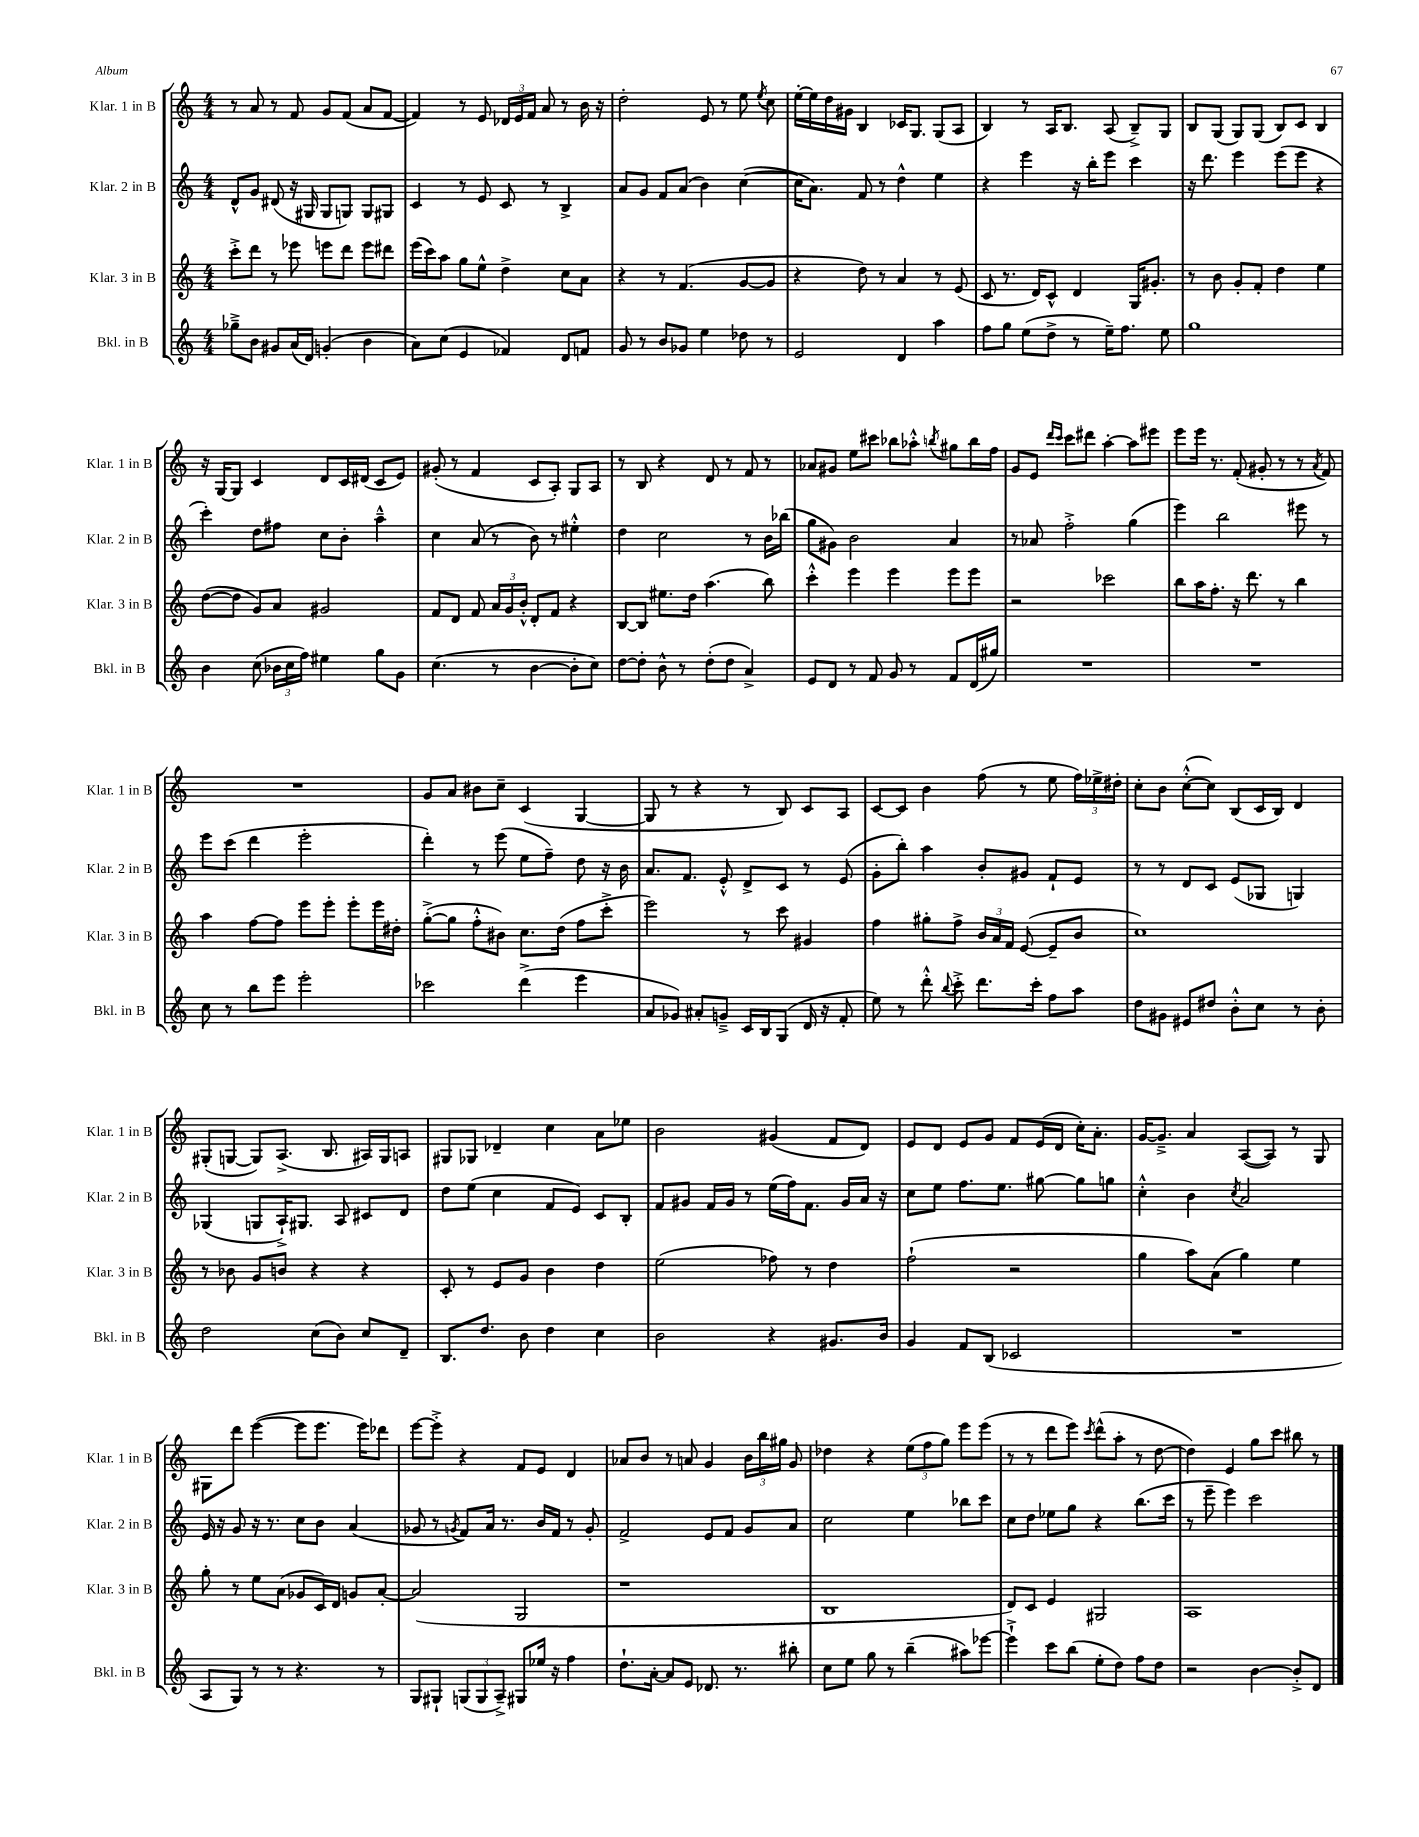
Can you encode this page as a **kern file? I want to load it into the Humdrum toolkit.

**kern	**kern	**kern	**kern
*staff4	*staff3	*staff2	*staff1
*clefG2	*clefG2	*clefG2	*clefG2
*k[]	*k[]	*k[]	*k[]
*M4/4	*M4/4	*M4/4	*M4/4
8gg-~^\L	8ccc'^\L	8d^^/L	8r
8b\J	8ddd\J	8g/J	8a/
8g#/L	8r	(8d#/	8r
(16a/L	8eee-\	16r	8f/
16d/JJ)	.	16G#/	.
(4g'/	8eee\L	8G#/L	8g/L
.	8ddd\J	8G/J)	(8f/J
4b\	8eee\L	8G/L	8a/L
.	8ddd#\J	8G#/J	[8f/J
=	=	=	=
8a\L)	(16eee\LL	4c/	4f/])
.	16ccc\J)	.	.
(8cc\J	8aa\J	.	.
4e/	8gg\L	8r	8r
.	8ee^^\J	8e/	8e/
4f-/)	4dd^\	8c/	24d-/LL
.	.	.	24e/
.	.	.	24f/JJ
.	.	8r	8a/
8d/L	8cc\L	4B^/	8r
8f/J	8a\J	.	16b\
.	.	.	16r
=	=	=	=
8g/	4r	8a/L	2dd'\
8r	.	8g/J	.
8b/L	8r	8f/L	.
8g-/J	(4.f/	(8a/J	.
4ee\	.	4b\)	8e/
.	.	.	8r
8dd-\	[8g/L	([4cc\	8ee\
.	.	.	8qee/
8r	8g/]J	.	8cc\
=	=	=	=
2e/	4r	16cc\]LK	[16ee'\LL
.	.	8.a\J)	16ee\]
.	.	.	16dd\
.	.	.	16g#\JJ
.	8dd\)	8f/	4B/
.	8r	8r	.
4d/	4a/	4dd^^\	16c-/LK
.	.	.	8.G/J
4aa\	8r	4ee\	(8G/L
.	(8e/	.	8A/J
=	=	=	=
8ff\L	8c/	4r	4B/)
8gg\J	8.r	.	.
(8ee\L	.	4eee\	8r
.	16d/LK)	.	.
8dd^\J	8c^^/J	.	16A/LK
.	.	.	8.B/J
8r	4d/	16r	.
.	.	16bb'\LK	.
16ee~\LK)	.	8eee\J	(8A/
8.ff\J	.	.	.
.	16G/LK	4ccc\	8B~^/L)
.	8.g#'/J	.	.
8ee\	.	.	8G/J
=	=	=	=
1gg	8r	16r	8B/L
.	.	8.ddd\	.
.	8b\	.	(8G/J
.	8g'/L	4eee\	8G/L)
.	8f'/J	.	(8G/J
.	4dd\	(8eee\L	8B/L)
.	.	8eee\J	8c/J
.	4ee\	4r	4B/
=	=	=	=
4b\	([8dd\L	4ccc'\)	16r
.	.	.	[16G/LK
.	8dd\]J	.	8G/]J
(8cc\	8g/L)	8dd\L	4c/
24b-\LL	8a/J	8ff#\J	.
24cc\	.	.	.
24ff\JJ)	.	.	.
4ee#\	2g#/	8cc\L	8d/L
.	.	8b'\J	16c/L
.	.	.	(16d#/JJ
8gg\L	.	4aa~^^\	8c/L
8g\J	.	.	8e/J)
=	=	=	=
(4.cc\	8f/L	4cc\	(8g#'/
.	8d/J	.	8r
.	8f/	(8a/	4f/
8r	24a/LL	8r	.
.	24g/	.	.
.	24b'^^/JJ	.	.
[4b\	8d'/L	8b\)	8c/L
.	8f/J	8r	8A'/J)
8b'\]L	4r	4ee#'^^\	8G/L
8cc\J)	.	.	8A/J
=	=	=	=
[8dd\L	[8B/L	4dd\	8r
8dd'\]J	8B/]J	.	8B/
8b^^\	8.ee#\L	2cc\	4r
8r	.	.	.
.	16dd\Jk	.	.
(8dd'\L	(4.aa\	.	8d/
8dd\J	.	.	8r
4a^/)	.	8r	8f/
.	8bb\)	16b\LL	8r
.	.	(16bb-\JJ	.
=	=	=	=
8e/L	4ccc'^^\	8gg\L	8a-/L
8d/J	.	8g#\J)	8g#/J
8r	4eee\	2b\	8ee\L
8f/	.	.	8ccc#\J
8g/	4eee\	.	8bb-\L
8r	.	.	8aa-'^^\J
.	.	.	8qbb/
8f/L	8eee\L	4a/	8gg#\L
(16d/L	8eee\J	.	16bb\L
16gg#/JJ)	.	.	16ff\JJ
=	=	=	=
1r	2r	8r	8g/L
.	.	8a-/	8e/J
.	.	.	16qqddd/LL
.	.	.	16qqccc/JJ
.	.	2ff'^\	8ccc\L
.	.	.	8ddd#\J
.	2ccc-\	.	[4aa'\
.	.	(4gg\	8aa\]L
.	.	.	8eee#\J
=	=	=	=
1r	8bb\L	4eee\)	8eee\L
.	16aa\K	.	16eee\Jk
.	8.ff'\J	.	8.r
.	.	2bb\	.
.	16r	.	(8f'/
.	8.ddd\	.	.
.	.	.	8g#'/
.	8r	.	8r
.	4bb\	8eee#\	8r
.	.	.	8qa/
.	.	8r	8f/)
=	=	=	=
8cc\	4aa\	8eee\L	1r
8r	.	(8ccc\J	.
8bb\L	[8ff\L	4ddd\	.
8eee\J	8ff\]J	.	.
2eee'\	8eee\L	2eee'\	.
.	8eee'\J	.	.
.	8eee'\L	.	.
.	16eee\L	.	.
.	16dd#'\JJ	.	.
=	=	=	=
2ccc-\	([8gg'^\L	4ddd'\)	8g/L
.	8gg\]J	.	8a/J
.	8ff'^^\L	8r	8b#\L
.	8b#\J)	(8eee\	8cc~\J
(4ddd^\	8.cc\L	8ee\L	(4c/
.	.	8ff~\J)	.
.	(16dd\Jk	.	.
4eee\	8ff\L	8dd\	[4G/
.	8ccc'^\J	16r	.
.	.	16b\	.
=	=	=	=
8a/L	2eee\)	8.a/L	8G/]
8g-/J)	.	.	8r
.	.	8.f/J	.
8a#'/L	.	.	4r
8g~^/J	.	8e'^^/	.
16c/LL	8r	8d^/L	8r
16B/J	.	.	.
(8G/J	8ccc\	8c/J	8B/)
16d/	4g#/	8r	8c/L
16r	.	.	.
8f'/	.	(8e/	8A/J
=	=	=	=
8ee\)	4ff\	8g'\L	[8c/L
8r	.	8bb'\J)	8c/]J
8ddd'^^\	8gg#'\L	4aa\	4b\
8qqbb/	.	.	.
8ccc'^\	8ff^\J	.	.
8.ddd\L	24b/LL	8b'/L	(8ff\
.	24a/	.	.
.	24f/JJ	.	.
.	([8e/	8g#/J	8r
16ccc'\Jk	.	.	.
8ff\L	8e~/]L	8f`/L	8ee\
8aa\J	8b/J	8e/J	24ff\LL)
.	.	.	24ee-^\
.	.	.	24dd#'\JJ
=	=	=	=
8dd\L	1cc)	8r	8cc'\L
8g#\J	.	8r	8b\J
8e#/L	.	8d/L	([8cc'^^\L
8dd#/J	.	8c/J	8cc\]J)
8b'^^\L	.	(8e/L	(8B/L
8cc\J	.	8G-/J	16c/L
.	.	.	16B/JJ)
8r	.	4G/)	4d/
8b'\	.	.	.
=	=	=	=
2dd\	8r	(4G-/	(8G#'/L
.	8b-\	.	[8G/J
.	8g/L	8G/L	8G/]L)
.	8b/J	16A`^/K)	(8.A^/J
.	.	8.G#/J	.
(8cc\L	4r	.	.
.	.	.	8.B/
8b\J)	.	8A/	.
8cc/L	4r	8c#/L	16A#/LL)
.	.	.	16G/J
8d~/J	.	8d/J	8A/J
=	=	=	=
8.B/L	8c'/	8dd\L	8G#/L
.	8r	(8ee\J	8G-/J
8.dd/J	.	.	.
.	8e/L	4cc\	4d-~/
8b\	8g/J	.	.
4dd\	4b\	8f/L	4cc\
.	.	8e/J)	.
4cc\	4dd\	8c/L	8a\L
.	.	8B'/J	8ee-\J
=	=	=	=
2b\	(2ee\	8f/L	2b\
.	.	8g#/J	.
.	.	16f/LL	.
.	.	16g#/JJ	.
.	.	8r	.
4r	8ff-\)	(16ee\LL	(4g#/
.	.	16ff\J)	.
.	8r	8.f\J	.
8.g#/L	4dd\	.	8f/L
.	.	16g#/LL	.
.	.	16a/JJ	8d/J)
16b/Jk	.	16r	.
=	=	=	=
4g/	(2ff`\	8cc\L	8e/L
.	.	8ee\J	8d/J
8f/L	.	8.ff\L	8e/L
(8B/J	.	.	8g/J
.	.	8.ee\J	.
2c-/	2r	.	8f/L
.	.	[8gg#\	(16e/L
.	.	.	16d/JJ
.	.	8gg#\]L	16cc'\LK)
.	.	.	8.a'\J
.	.	8gg\J	.
=	=	=	=
1r	4gg\	4cc'^^\	[16g/LK
.	.	.	8.g~^/]J
.	8aa\L)	4b\	4a/
.	(8a\J	.	.
.	.	8qcc/	.
.	4gg\)	2a/	([8A/L
.	.	.	8A/]J)
.	4ee\	.	8r
.	.	.	8G/
=	=	=	=
8A/L	8gg'\	16e/	8G#\L
.	.	16r	.
8G/J)	8r	8g/	8ddd\J
8r	8ee\L	16r	([4eee\
.	.	8.r	.
8r	(8a\J	.	.
4.r	8g-/L	8cc\L	8eee\]L
.	16c/L)	8b\J	8.eee\J
.	16d/JJ	.	.
.	8g/L	(4a/	.
.	.	.	16eee\LK)
8r	[8a'/J	.	8ddd-\J
=	=	=	=
8G/L	(2a/]	8g-/	[8eee\L
8G#`/J	.	8r	8eee'^\]J
.	.	8qg/	.
(12G/L	.	8f/L)	4r
12G/	.	.	.
.	.	16a/Jk	.
12A~^/J)	.	.	.
.	.	8.r	.
8G#/L	2G/	.	8f/L
16ee-/Jk	.	16b/LL	8e/J
16r	.	16f/JJ	.
4ff\	.	8r	4d/
.	.	8g'/	.
=	=	=	=
8.dd`\L	1r	2f^/	8a-/L
.	.	.	8b/J
[16a'\Jk	.	.	.
8a/]L	.	.	8r
8e/J	.	.	8a/
8.d-/	.	8e/L	4g/
.	.	8f/J	.
8.r	.	.	.
.	.	8g/L	24b\LL
.	.	.	24bb\
.	.	.	24gg#\JJ
8bb#'\	.	8a/J	8g/
=	=	=	=
8cc\L	1B	2cc\	4dd-\
8ee\J	.	.	.
8gg\	.	.	4r
8r	.	.	.
(4bb~\	.	4ee\	(12ee\L
.	.	.	12ff\
.	.	.	12gg\J)
8aa#\L)	.	8bb-\L	8eee\L
[8eee-\J	.	8ccc\J	(8eee\J
=	=	=	=
4eee-`^\]	8d/L)	8cc\L	8r
.	8c/J	8dd\J	8r
8ccc\L	4e/	8ee-\L	8ddd\L
(8bb\J	.	8gg\J	8eee\J)
.	.	.	8qccc/
8ee'\L	2G#/	4r	(8ddd^^\L
8dd\J)	.	.	8aa'\J
8ff\L	.	(8.bb\L	8r
8dd\J	.	.	[8dd\
.	.	16ccc\Jk	.
=	=	=	=
2r	1A	8r	4dd\])
.	.	8eee~\	.
.	.	4eee\)	4e/
[4b\	.	2ccc\	8gg\L
.	.	.	8ccc\J
8b'^/]L	.	.	8bb#\
8d/J	.	.	8r
==	==	==	==
*-	*-	*-	*-
